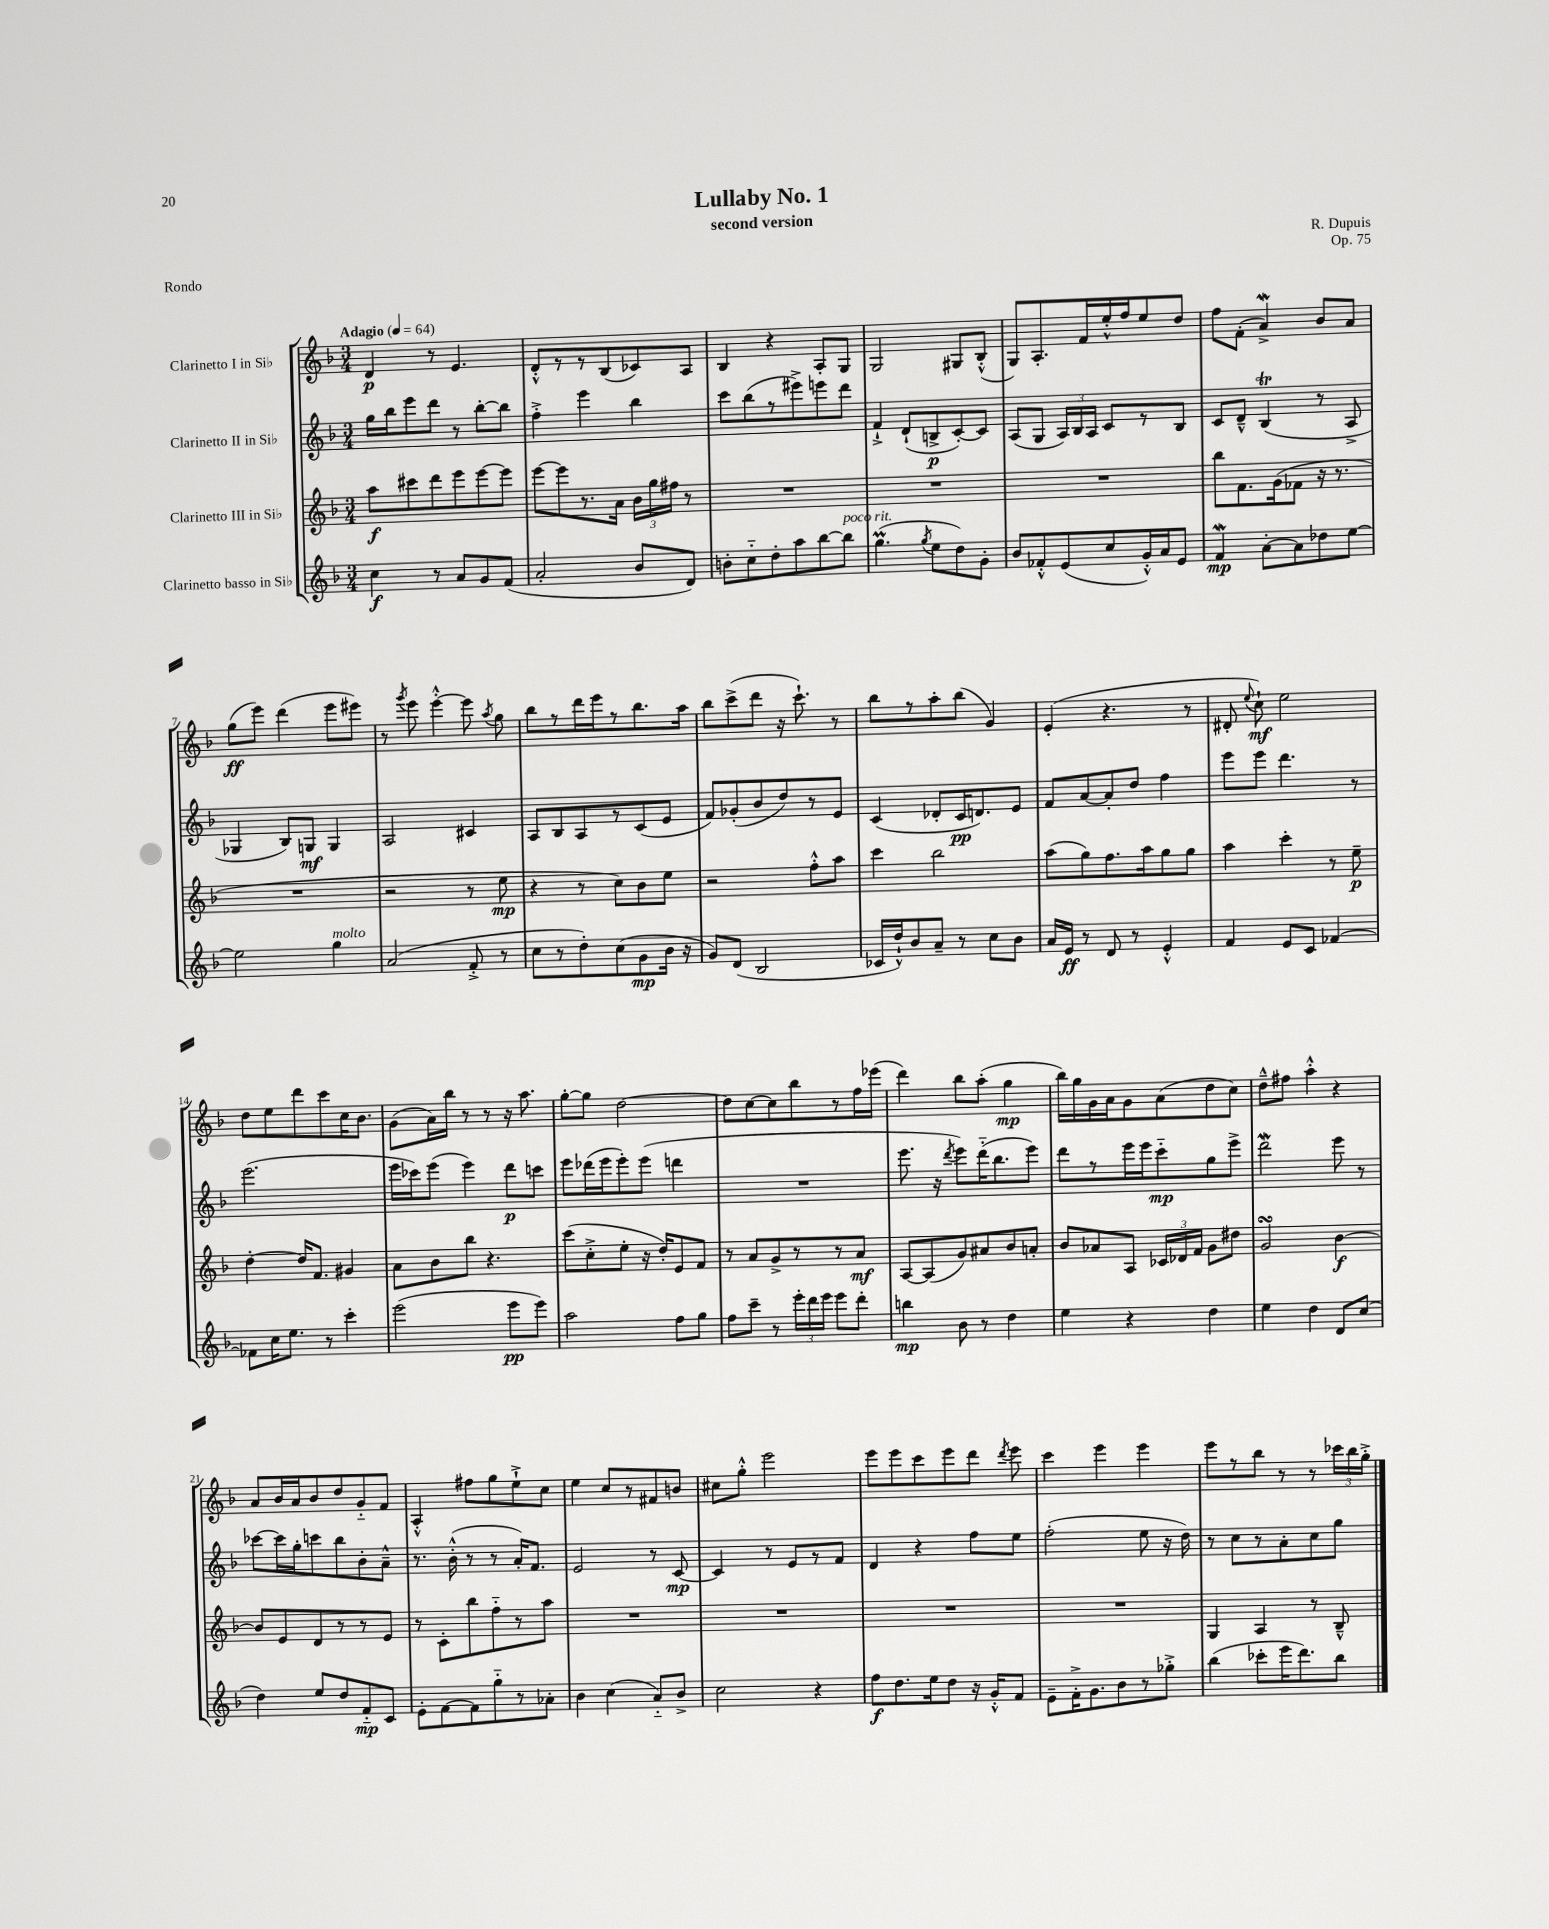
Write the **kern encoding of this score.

**kern	**kern	**kern	**kern
*staff4	*staff3	*staff2	*staff1
*clefG2	*clefG2	*clefG2	*clefG2
*k[b-]	*k[b-]	*k[b-]	*k[b-]
*M3/4	*M3/4	*M3/4	*M3/4
*MM64	*MM64	*MM64	*MM64
4cc	8aa	16gg	4d
.	.	16bb-	.
.	8ccc#	8eee	.
8r	8ddd	8ddd	8r
8a	8eee	8r	4.e
8g	[8eee	[8bb-'	.
(8f	8eee]	8bb-]	.
=	=	=	=
2a'	[8eee	4ff'^	8d'^^
.	8eee]	.	8r
.	8.r	4eee	8r
.	.	.	(8B-
.	16a	.	.
8b-	24b-	4bb-	8c-)
.	24gg	.	.
.	24ff#	.	.
8d)	8r	.	8A
=	=	=	=
8b'	2.r	8ccc	4B-
8cc'~	.	(8bb-	.
8dd'	.	8r	4r
8aa	.	8eee#^)	.
[8bb-	.	8eee	8A'
8bb-]	.	8ddd	8G
=	=	=	=
(4.gg	2.r	4f`^	2G
.	.	(8d`	.
8qgg	.	.	.
8ee	.	8B^	.
8dd)	.	[8c')	8G#
8g'	.	8c]	(8B-'^^
=	=	=	=
8b-	2.r	(8A	8G)
8f-'^^	.	8G	8.A'
(8e	.	24A)	.
.	.	24B-	.
.	.	.	16f
.	.	24A	.
8cc	.	8c	16ee'^^
.	.	.	16ff
16g'^^)	.	8r	8ee
16a	.	.	.
8e	.	8B-	8dd
=	=	=	=
4f	8bb-	8c	8ff
.	8.f	8d~^^	(8f'
[8a'	.	(4B-	4a^)
.	(16g	.	.
8a]	8f-	.	.
8dd-	16r	8r	8b-
.	8.r	.	.
[8ee	.	8A^	8a
=	=	=	=
2ee]	2.r	4G-	(8gg
.	.	.	8eee)
.	.	8B-)	(4ddd
.	.	8G	.
4gg	.	4G	8eee
.	.	.	8eee#)
=	=	=	=
(2a	2r	2A	8r
.	.	.	8qggg
.	.	.	8eee
.	.	.	[4eee'^^
8f'^	8r	4c#	8eee]
.	.	.	8qaa
8r	8ee	.	8gg
=	=	=	=
8cc	4r	8A	8bb-
8r	.	8B-	8r
8dd')	8r	8A	16ddd
.	.	.	16eee
(8cc	8cc)	8r	8r
8g	8b-	(8c	8.bb-
16b-	8ee	8e	.
16r	.	.	16aa
=	=	=	=
8g)	2r	8f)	8bb-
(8d	.	(8g-'	(8ccc^
2B-	.	8b-	8ddd
.	.	8dd)	16r
.	.	.	8.ccc`)
.	8ff'^^	8r	.
.	8aa	8e	8r
=	=	=	=
16c-	4ccc	(4c	8bb-
16dd`^^)	.	.	.
8b-	.	.	8r
8a~	2bb-	8d-'	8aa'
8r	.	16c	(8bb-
.	.	8.d)	.
8cc	.	.	4g)
8b-	.	8e	.
=	=	=	=
16a	(8aa	8f	(4e'
16e	.	.	.
8r	8gg)	[8a	.
8d	8.ff	8a']	4.r
8r	.	8dd	.
.	16aa	.	.
4e'^^	8gg	4ff	.
.	8gg	.	8r
=	=	=	=
4f	4aa	8eee	8d#'
.	.	.	8qqee
.	.	8eee	8cc`)
8e	4ccc'	4.ddd	2ee
8c	.	.	.
[4f-	8r	.	.
.	8ee~	8r	.
=	=	=	=
8f-]	[4dd'	(2.eee	8dd
16cc	.	.	8ee
8.ee	.	.	.
.	16dd]	.	8ddd
.	8.f	.	.
8r	.	.	8ccc
4ccc'	4g#	.	16cc
.	.	.	8.b-
=	=	=	=
(2eee	8a	16eee	(8g
.	.	16ccc-)	.
.	8b-	(8eee	16a)
.	.	.	16bb-
.	8bb-	4eee)	8r
.	4.r	.	8r
8eee	.	8ddd	16r
.	.	.	8.aa
8eee)	.	8ccc	.
=	=	=	=
2aa	(8ccc	8eee	[8gg'
.	8cc'^	(16ddd-	8gg]
.	.	16eee	.
.	8ee'	8eee')	[2dd
.	16r	(8eee	.
.	16dd')	.	.
8ff	8e	4ddd	.
8gg	8f	.	.
=	=	=	=
8ff	8r	2.r	8dd]
8ccc~	8a	.	[8cc
8r	8g^	.	8cc]
24eee'	8r	.	8bb-
24ddd	.	.	.
24eee	.	.	.
8eee	8r	.	8r
8ddd'	8a	.	16ff
.	.	.	(16eee-
=	=	=	=
4bb	[8A	8.eee	4ddd)
.	(8A]	.	.
.	.	16r	.
.	.	8qddd	.
8b-	8g)	8eee)	8bb-
8r	8a#	(16ddd'~	(8aa'
.	.	8.bb-	.
4dd	8b-	.	4gg
.	8a'	8eee)	.
=	=	=	=
4ee	8b-	8ddd	16bb-)
.	.	.	16gg
.	8a-	8r	16g
.	.	.	16a
4r	8A	16eee	8g
.	.	16eee	.
.	24c-	8ccc'~	(8a
.	24d-	.	.
.	24f	.	.
4dd	8g	8gg	8dd
.	8dd#	8eee^	8cc)
=	=	=	=
4ee	2g	2ddd	8dd~^^
.	.	.	8ff#
4dd	.	.	4aa'^^
8d	[4b-	8eee	4r
(8cc	.	8r	.
=	=	=	=
4dd)	8b-]	[8ccc-	8a
.	8e	16ccc-]	16b-
.	.	16gg'	16a
8ee	8d	8ccc	8b-
8dd	8r	8bb-	8dd
8f'~	8r	8b-'	8g'~
8c	8e	8a~^^	8f
=	=	=	=
8e'	8r	8.r	4A'^^
[8f	8c'	.	.
.	.	(16b-'^^	.
8f]	8bb-	8r	8ff#
8gg'~	8ff'~	8r	8gg
8r	8r	16a')	8ee`^
.	.	8.f	.
8a-'	8aa	.	8cc
=	=	=	=
4b-	2.r	2e	4ee
(4cc	.	.	8cc
.	.	.	8r
8a'~)	.	8r	8f#
8b-^	.	[8c	8b
=	=	=	=
2cc	2.r	4c]	8cc#
.	.	.	8gg'^^
.	.	8r	2eee
.	.	8e	.
4r	.	8r	.
.	.	8f	.
=	=	=	=
8ff	2.r	4d	8eee
8.dd	.	.	8eee
.	.	4r	8ccc
16ee	.	.	.
8dd	.	.	8eee
16r	.	8ff	8ddd
16g'^^	.	.	.
.	.	.	8qddd
8f	.	8ee	8eee
=	=	=	=
8e~	2.r	(2ff'	4ccc
16f'^	.	.	.
8.g	.	.	.
.	.	.	4eee
8b-	.	.	.
8r	.	8ee	4eee
8gg-'^	.	16r	.
.	.	16dd)	.
=	=	=	=
(4bb-	4G	8r	8eee
.	.	8cc	8r
8ccc-'	4A	8r	8bb-
16eee	.	8a'	8r
8.ddd)	.	.	.
.	8r	8cc	8r
8bb-	8B-~^^	8gg	24ccc-
.	.	.	24bb-
.	.	.	24gg'^
==	==	==	==
*-	*-	*-	*-
